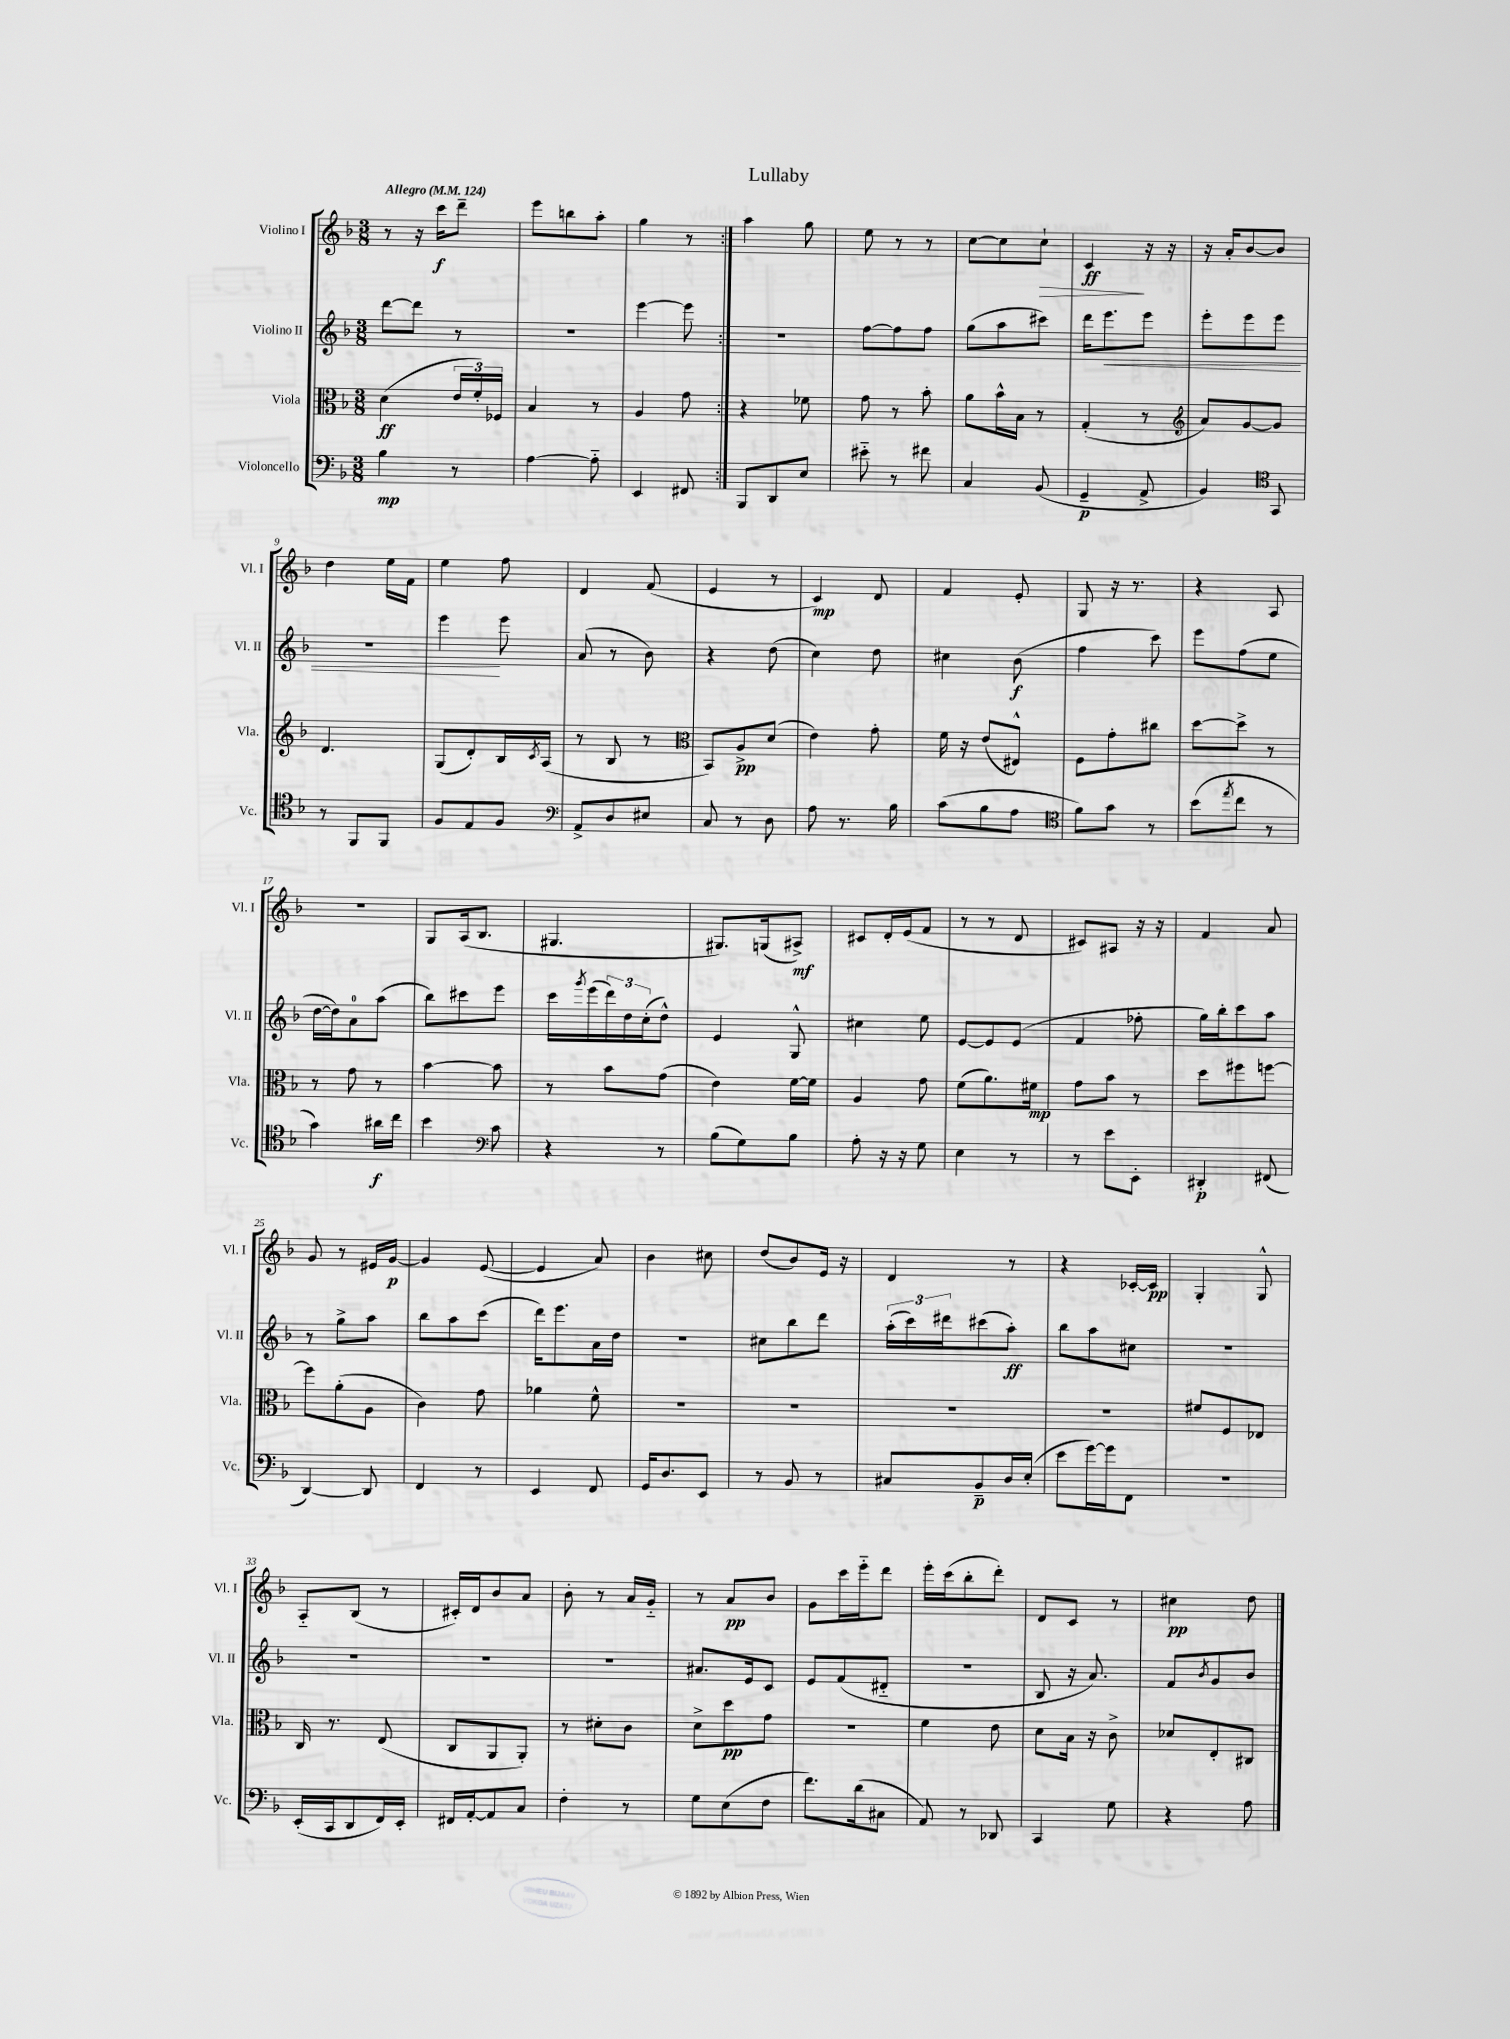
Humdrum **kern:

**kern	**kern	**kern	**kern
*staff4	*staff3	*staff2	*staff1
*clefF4	*clefC3	*clefG2	*clefG2
*k[b-]	*k[b-]	*k[b-]	*k[b-]
*M3/8	*M3/8	*M3/8	*M3/8
*MM124	*MM124	*MM124	*MM124
4B-	(4d	[8ddd	8r
.	.	8ddd]	16r
.	.	.	16ccc
8r	24e	8r	8ddd~
.	24f')	.	.
.	24F-	.	.
=	=	=	=
[4A	4B-	4.r	8eee
.	.	.	8bb
8A'~]	8r	.	8aa'
=	=	=	=
4EE	4A	[4eee	4gg
8FF#	8g	8eee]	8r
=:|!	=:|!	=:|!	=:|!
8BBB-	4r	4.r	4aa
8DD	.	.	.
8E	8f-	.	8gg
=	=	=	=
8e#'~	8g	[8ff	8ee
8r	8r	8ff]	8r
8f#	8b-'	8ff	8r
=	=	=	=
4C	8a	(8gg	[8cc
.	16b-^^	8aa	8cc]
.	16B-	.	.
(8BB-	8r	8ccc#)	8cc`
=	=	=	=
4GG~	(4G'	16ddd	4c
.	.	8.eee	.
8AA^	8r	8eee	16r
.	.	.	16r
=	=	=	=
*	*clefG2	*	*
4BB-)	8a)	8eee'	16r
.	.	.	16a'
.	[8g	8eee	[8b-
*clefC4	*	*	*
8GG	8g]	8eee	8b-]
=	=	=	=
8r	4.d	4.r	4dd
8FF	.	.	.
8FF	.	.	16ee
.	.	.	16f
=	=	=	=
8F	(8G	4eee	4ee
8E	8d')	.	.
8F	16B-	8eee	8ff
.	8qc	.	.
.	(16A	.	.
=	=	=	=
*clefF4	*	*	*
8AA^	8r	(8a	4d
8D	8B-	8r	.
8E#	8r	8b-)	(8f
=	=	=	=
*	*clefC3	*	*
8C	8BB-)	4r	4e
8r	8A^	.	.
8D	(8d	(8dd	8r
=	=	=	=
8A	4e)	4cc)	4c)
8.r	.	.	.
.	8g'	8dd	8d
16B-	.	.	.
=	=	=	=
(8c	16f	4cc#	4f
.	16r	.	.
8B-	(8e	.	.
8A	8E#^^)	(8b-	8e'
=	=	=	=
*clefC4	*	*	*
8f)	8F	4ff	8G
8g	8g'	.	16r
.	.	.	8.r
8r	8cc#	8ccc)	.
=	=	=	=
(8b-	[8dd	8eee	4r
8qee	.	.	.
8cc	8dd^]	(8ff	.
8r	8r	8ee	8A
=	=	=	=
4g)	8r	[16dd	4.r
.	.	16dd])	.
.	8g	8a	.
16a#	8r	(8aa	.
16cc	.	.	.
=	=	=	=
4b-	[4b-	8bb-)	8G
.	.	8ccc#	(16A
.	.	.	8.B-
*clefF4	*	*	*
8c	8b-]	8eee	.
=	=	=	=
4r	8r	16ccc	4.G#
.	.	8qggg	.
.	.	(16eee	.
.	8b-	24ddd)	.
.	.	24dd	.
.	.	(24cc'	.
8r	(8g	8dd^^)	.
=	=	=	=
(8B-	4e)	4e	8.G#)
8G)	.	.	.
.	.	.	(16G
8B-	[16f	8G^^	8A#^)
.	16f]	.	.
=	=	=	=
8A'	4A	4cc#	8c#
16r	.	.	16d'
16r	.	.	(16e
8G	8g	8ee	8f
=	=	=	=
4E	(8f	[8e	8r
.	8.a)	8e]	8r
8r	.	(8e	8d
.	16f#	.	.
=	=	=	=
8r	8g	4f	8c#)
8e	8b-	.	8A#
8EE'	8r	8ff-'	16r
.	.	.	16r
=	=	=	=
4DD#'	8dd	16gg)	4f
.	.	16bb-'	.
.	8ff#	8ccc	.
(8FF#	[8ff	8aa	8a
=	=	=	=
[4DD)	8ff]	8r	8g
.	(8a'	8gg^	8r
8DD]	8A	8aa	16e#
.	.	.	[16g
=	=	=	=
4FF	4c)	8bb-	4g]
.	.	8aa	.
8r	8g	(8ccc	([8e
=	=	=	=
4EE	4a-	16ddd)	4e]
.	.	8.eee	.
8FF	8f^^	16a	8a)
.	.	16dd	.
=	=	=	=
16GG	4.r	4.r	4b-
8.D	.	.	.
8EE	.	.	8cc#
=	=	=	=
8r	4.r	8cc#	(8dd
8BB-	.	8bb-	8b-)
8r	.	8ddd	16e
.	.	.	16r
=	=	=	=
8C#	4.r	(24aa'	4d
.	.	24ccc)	.
.	.	24ddd#	.
8BB-~	.	(8ccc#	.
16D	.	8aa')	8r
(16E'	.	.	.
=	=	=	=
8e	4.r	8bb-	4r
[16g)	.	8aa	.
16g]	.	.	.
8FF	.	8cc#	[16c-'
.	.	.	16c-]
=	=	=	=
4.r	8f#	4.r	4G'
.	8F	.	.
.	8E-	.	8G^^
=	=	=	=
(16EE'	16C	4.r	8A'~
16CC	8.r	.	.
8DD	.	.	(8B-
16FF)	(8E	.	8r
16EE'	.	.	.
=	=	=	=
16FF#	8C	4.r	16c#')
[16AA'	.	.	16d
8AA]	8AA	.	8b-
8C	8AA')	.	8a
=	=	=	=
4F'	8r	4.r	8b-'
.	8d#'	.	8r
8r	8c	.	16a
.	.	.	16g'~
=	=	=	=
8G	8d^	8.a#	8r
(8E	8dd	.	8a
.	.	16e	.
8F	8g	8c	8b-
=	=	=	=
8.f)	4.r	8e	8g
.	.	(8f	16ccc
(16d	.	.	16eee'~
8C#	.	8d#'~	8ddd
=	=	=	=
8AA)	4f	4.r	16eee'
.	.	.	(16ccc
8r	.	.	8bb-'
8DD-	8e	.	8ddd')
=	=	=	=
4CC	8d	8B-	8d
.	16B-	16r	8c
.	16r	8.a)	.
8G	8c^	.	8r
=	=	=	=
4r	8d-	8f	4cc#
.	.	8qb-	.
.	8E'	8g	.
8A	8C#	8b-	8dd
==	==	==	==
*-	*-	*-	*-
